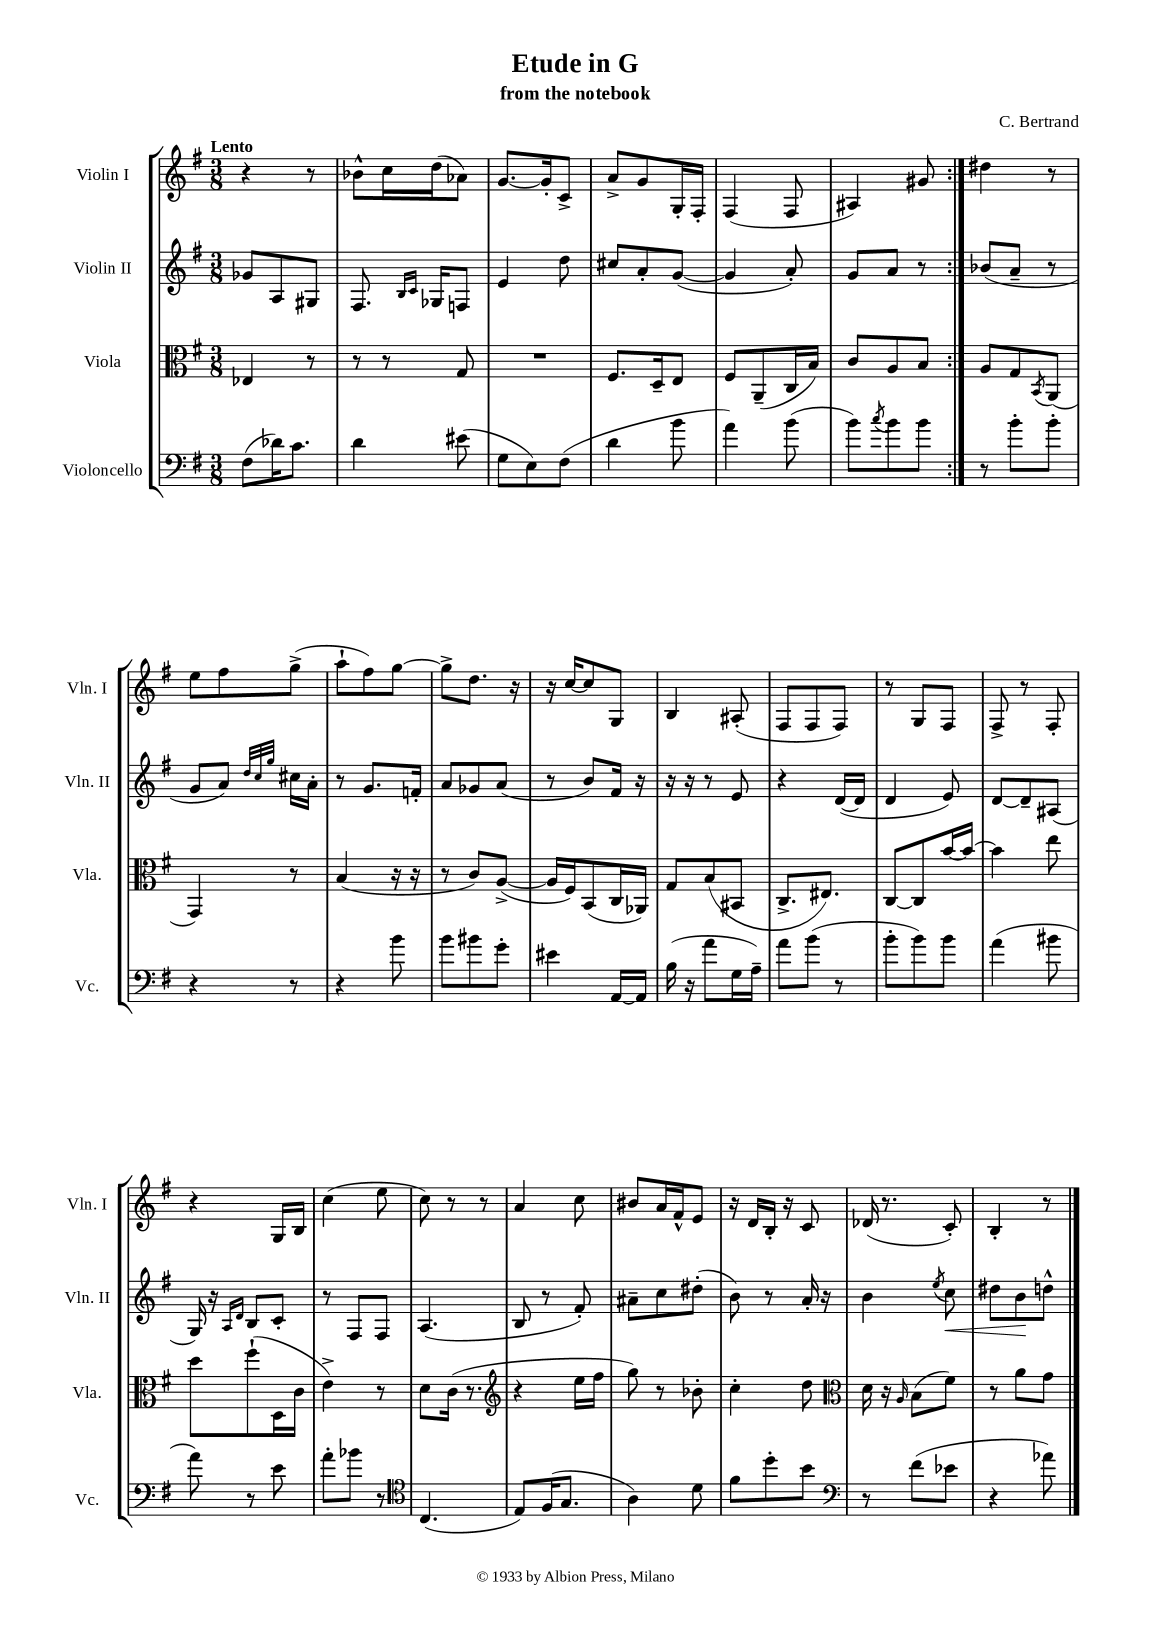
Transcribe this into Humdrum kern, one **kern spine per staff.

**kern	**kern	**kern	**kern
*staff4	*staff3	*staff2	*staff1
*clefF4	*clefC3	*clefG2	*clefG2
*k[f#]	*k[f#]	*k[f#]	*k[f#]
*M3/8	*M3/8	*M3/8	*M3/8
(8F#	4E-	8g-	4r
16d-)	.	8A	.
8.c	.	.	.
.	8r	8G#	8r
=	=	=	=
4d	8r	8.F#	8b-^^
.	8r	.	16cc
.	.	16qqB	.
.	.	16qqc	.
.	.	16G-	(16dd
(8e#	8G	8F	8a-)
=	=	=	=
8G	4.r	4e	[8.g
8E)	.	.	.
.	.	.	16g']
(8F#	.	8dd	8c^
=	=	=	=
4d	8.F#	8cc#	8a^
.	.	8a'	8g
.	16D~	.	.
8b	8E	([8g	16G'
.	.	.	16F#'
=	=	=	=
4a)	8F#	4g]	(4F#
.	(8AA~	.	.
(8b	16C	8a')	8F#
.	16B)	.	.
=	=	=	=
8b)	8c	8g	4A#)
8qcc	.	.	.
8b	8A	8a	.
8b	8B	8r	8g#
=:|!	=:|!	=:|!	=:|!
8r	8A	(8b-	4dd#
8b'	8G	8a~	.
.	8qBB	.	.
8b'	(8AA	8r	8r
=	=	=	=
4r	4GG)	8g	8ee
.	.	8a)	8ff#
.	.	32qqdd	.
.	.	32qqcc	.
.	.	32qqgg	.
8r	8r	16cc#	(8gg^
.	.	16a'	.
=	=	=	=
4r	(4B	8r	8aa`
.	.	8.g	8ff#)
8b	16r	.	[8gg
.	16r	16f'	.
=	=	=	=
8b	8r	8a	8gg^]
8b#	8c)	8g-	8.dd
8g'	([8A^	(8a	.
.	.	.	16r
=	=	=	=
4e#	16A]	8r	16r
.	16F#)	.	[16cc
.	(8BB	8b)	8cc]
[16AA	16C	16f#	8G
16AA]	16AA-)	16r	.
=	=	=	=
(16B	8G	16r	4B
16r	.	16r	.
8a	(8B	8r	.
16G	8BB#	8e	(8A#'
16A~)	.	.	.
=	=	=	=
8a	8.C^	4r	8F#
(8b	.	.	8F#
.	8.E#)	.	.
8r	.	([16d	8F#)
.	.	16d]	.
=	=	=	=
8b'	[8C	4d	8r
8b)	8C]	.	8G
8b	[16b	8e)	8F#
.	16b_	.	.
=	=	=	=
(4a	4b]	[8d	8F#^
.	.	8d~]	8r
8b#	8ee	(8A#	8F#'
=	=	=	=
8a)	8dd	16G)	4r
.	.	16r	.
.	.	16qqA	.
.	.	16qqd	.
8r	(8ff#`	8B	.
8e	16D	8c'	16G
.	16c	.	16B
=	=	=	=
8a'	4e^)	8r	(4cc
8b-	.	8F#	.
8r	8r	8F#	8ee
=	=	=	=
*clefC4	*	*	*
(4.C	8d	(4.A	8cc)
.	(16c	.	8r
.	8.r	.	.
.	.	.	8r
=	=	=	=
*	*clefG2	*	*
8E)	4r	8B	4a
(16F#	.	8r	.
8.G	.	.	.
.	16ee	8f#')	8cc
.	16ff#	.	.
=	=	=	=
4A)	8gg)	8a#~	8b#
.	8r	8cc	16a
.	.	.	16f#^^
8d	8b-'	(8dd#'	8e
=	=	=	=
8f#	4cc'	8b)	16r
.	.	.	16d
8dd'	.	8r	16B'
.	.	.	16r
8b	8dd	16a'	8c
.	.	16r	.
=	=	=	=
*clefF4	*clefC3	*	*
8r	16d	4b	(16d-
.	16r	.	8.r
.	16qqA	.	.
(8f#	(8B	.	.
.	.	8qee	.
8e-	8f#)	8cc	8c')
=	=	=	=
4r	8r	8dd#	4B'
.	8a	8b	.
8a-)	8g	8dd^^	8r
==	==	==	==
*-	*-	*-	*-
